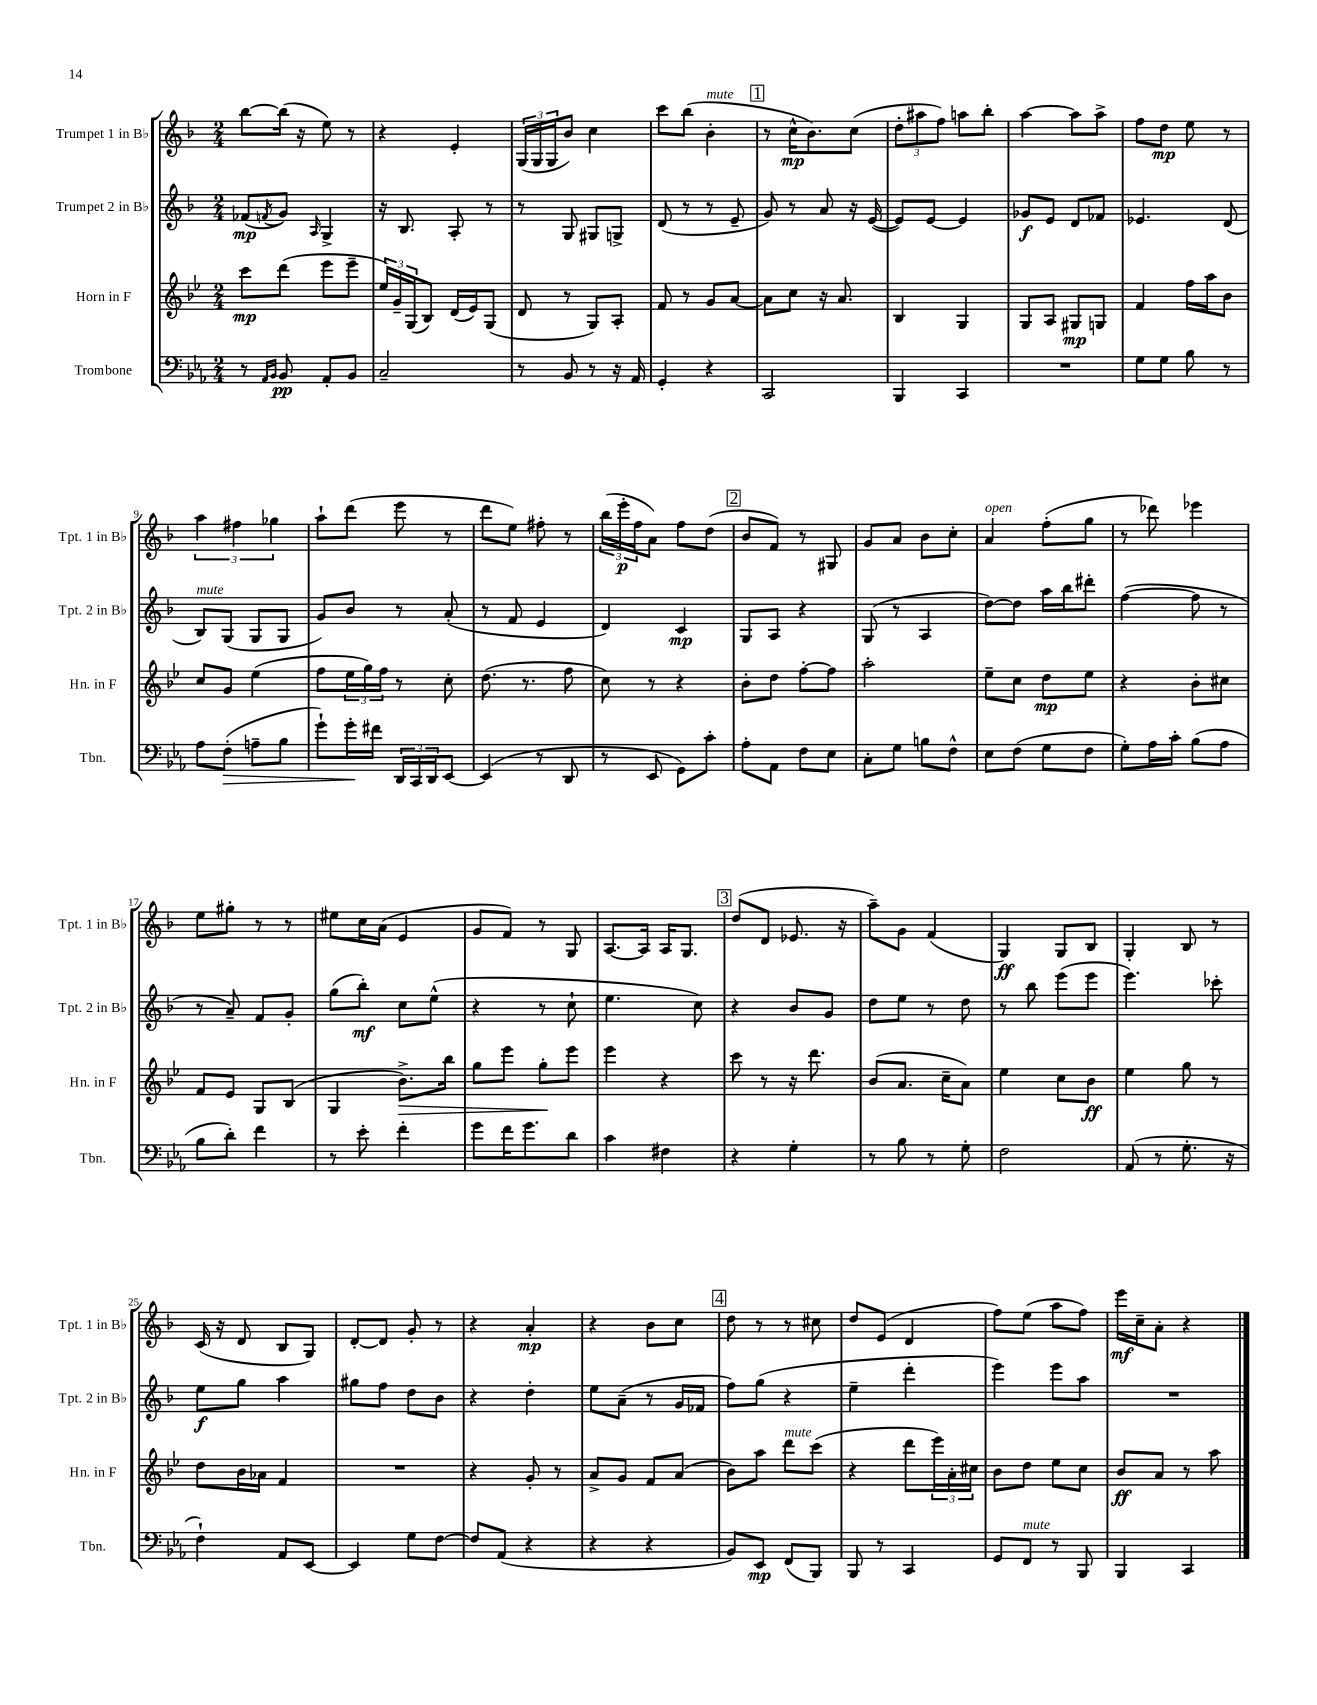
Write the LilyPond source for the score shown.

<<
\new StaffGroup <<
\new Staff = "s0" \with { instrumentName = "Trumpet 1 in Bb" shortInstrumentName = "Tpt. 1 in Bb" } {
    \clef treble \key f \major \numericTimeSignature \time 2/4
    bes''8~ bes''16( r16 e''8) r8 |
    r4 e'4-. |
    \tuplet 3/2 { g16( g16 g16 } bes'8) c''4 |
    c'''8 bes''8( bes'4-.^\markup { \italic "mute" } |
    \mark \markup { \box "1" } r8 c''16-^\mp bes'8.) c''8( |
    \tuplet 3/2 { d''8-. ais''8 f''8) } a''8 bes''8-. |
    a''4~ a''8 a''8-> |
    f''8 d''8\mp e''8 r8 |
    \tuplet 3/2 { a''4 fis''4 ges''4 } |
    a''8-! d'''8( e'''8 r8 |
    d'''8 e''8) fis''8-. r8 |
    \tuplet 3/2 { bes''16( e'''16-.\p f''16 } a'8) f''8 d''8( |
    \mark \markup { \box "2" } bes'8 f'8) r8 gis8 |
    g'8 a'8 bes'8 c''8-. |
    a'4^\markup { \italic "open" } f''8-.( g''8 |
    r8 des'''8) ees'''4 |
    e''8 gis''8-. r8 r8 |
    eis''8 c''16 a'16( e'4 |
    g'8 f'8) r8 g8 |
    a8.~ a16 a16 g8. |
    \mark \markup { \box "3" } d''8( d'8 ees'8. r16 |
    a''8--) g'8 f'4( |
    g4\ff) g8 bes8 |
    g4-. bes8 r8 |
    c'16( r16 d'8 bes8 g8) |
    d'8~-. d'8 g'8-. r8 |
    r4 a'4-.\mp |
    r4 bes'8 c''8 |
    \mark \markup { \box "4" } d''8 r8 r8 cis''8 |
    d''8 e'8( d'4 |
    f''8) e''8( a''8 f''8) |
    e'''16\mf c''16-- a'8-. r4 \bar "|." |
}
\new Staff = "s1" \with { instrumentName = "Trumpet 2 in Bb" shortInstrumentName = "Tpt. 2 in Bb" } {
    \clef treble \key f \major \numericTimeSignature \time 2/4
    fes'8\mp( \acciaccatura { f'8 } g'8) \grace { a16 } g4-> |
    r16 bes8. a8-. r8 |
    r8 g8 gis8 g8-> |
    d'8( r8 r8 e'8-- |
    \mark \markup { \box "1" } g'8) r8 a'8 r16 e'16~( |
    e'8) e'8~ e'4 |
    ges'8\f e'8 d'8 fes'8 |
    ees'4. d'8( |
    bes8^\markup { \italic "mute" }) g8( g8 g8 |
    g'8) bes'8 r8 a'8-.( |
    r8 f'8 e'4 |
    d'4) c'4\mp |
    \mark \markup { \box "2" } g8 a8 r4 |
    g8( r8 a4 |
    d''8~) d''8 a''16 bes''16 dis'''8-. |
    f''4~( f''8 r8 |
    r8 a'8--) f'8 g'8-. |
    g''8( bes''8-.\mf) c''8 e''8-^( |
    r4 r8 c''8-! |
    e''4. c''8) |
    \mark \markup { \box "3" } r4 bes'8 g'8 |
    d''8 e''8 r8 d''8 |
    r8 bes''8 e'''8( e'''8 |
    e'''4.) ces'''8-. |
    e''8\f g''8 a''4 |
    gis''8 f''8 d''8 bes'8 |
    r4 d''4-. |
    e''8 a'8--( r8 g'16 fes'16 |
    \mark \markup { \box "4" } f''8) g''8( r4 |
    e''4-- d'''4-. |
    e'''4) e'''8 a''8 |
    R2 \bar "|." |
}
\new Staff = "s2" \with { instrumentName = "Horn in F" shortInstrumentName = "Hn. in F" } {
    \clef treble \key bes \major \numericTimeSignature \time 2/4
    c'''8\mp d'''8( ees'''8 ees'''8-- |
    \tuplet 3/2 { ees''16) g'16-- g16( } bes8) d'16( ees'16) g8( |
    d'8 r8 g8) a8-. |
    f'8 r8 g'8 a'8~ |
    \mark \markup { \box "1" } a'8 c''8 r16 a'8. |
    bes4 g4 |
    g8 a8 gis8\mp g8 |
    f'4 f''16 a''16 bes'8 |
    c''8 g'8 ees''4( |
    f''8 \tuplet 3/2 { ees''16 g''16) f''16 } r8 c''8-. |
    d''8.( r8. f''8 |
    c''8) r8 r4 |
    \mark \markup { \box "2" } bes'8-. d''8 f''8~-. f''8 |
    a''2-. |
    ees''8-- c''8 d''8\mp ees''8 |
    r4 bes'8-. cis''8 |
    f'8 ees'8 g8 bes8( |
    g4 bes'8.->\>) bes''16 |
    g''8 ees'''8 g''8-.\! ees'''8 |
    ees'''4 r4 |
    \mark \markup { \box "3" } c'''8 r8 r16 d'''8. |
    bes'8( a'8. c''16-- a'8) |
    ees''4 c''8 bes'8\ff |
    ees''4 g''8 r8 |
    d''8 bes'16 aes'16 f'4 |
    R2 |
    r4 g'8-. r8 |
    a'8-> g'8 f'8 a'8( |
    \mark \markup { \box "4" } bes'8) a''8 d'''8^\markup { \italic "mute" } c'''8( |
    r4 d'''8 \tuplet 3/2 { ees'''16) a'16-. cis''16 } |
    bes'8 d''8 ees''8 c''8 |
    bes'8\ff a'8 r8 a''8 \bar "|." |
}
\new Staff = "s3" \with { instrumentName = "Trombone" shortInstrumentName = "Tbn." } {
    \clef bass \key ees \major \numericTimeSignature \time 2/4
    r8 \grace { aes,16 bes,16 } bes,8\pp aes,8-. bes,8 |
    c2-- |
    r8 bes,8 r8 r16 aes,16 |
    g,4-. r4 |
    \mark \markup { \box "1" } c,2 |
    bes,,4 c,4 |
    R2 |
    g8 g8 bes8 r8 |
    aes8 f8-.\>( a8-- bes8 |
    g'8-!) g'16-.\! fis'16 \tuplet 3/2 { d,16 c,16 d,16 } ees,8~ |
    ees,4( r8 d,8 |
    r8 ees,8 g,8) c'8-. |
    \mark \markup { \box "2" } aes8-. aes,8 f8 ees8 |
    c8-. g8 b8 f8-^ |
    ees8 f8( g8 f8 |
    g8-.) aes16 c'16-. bes8( aes8 |
    bes8 d'8-.) f'4 |
    r8 ees'8-. f'4-. |
    g'8 f'16 g'8. d'8 |
    c'4 fis4 |
    \mark \markup { \box "3" } r4 g4-. |
    r8 bes8 r8 g8-. |
    f2 |
    aes,8( r8 g8.-. r16 |
    f4-!) aes,8 ees,8~ |
    ees,4 g8 f8~ |
    f8 aes,8( r4 |
    r4 r4 |
    \mark \markup { \box "4" } bes,8) ees,8\mp f,8( bes,,8) |
    bes,,8 r8 c,4 |
    g,8 f,8^\markup { \italic "mute" } r8 bes,,8 |
    bes,,4 c,4 \bar "|." |
}
>>
>>
